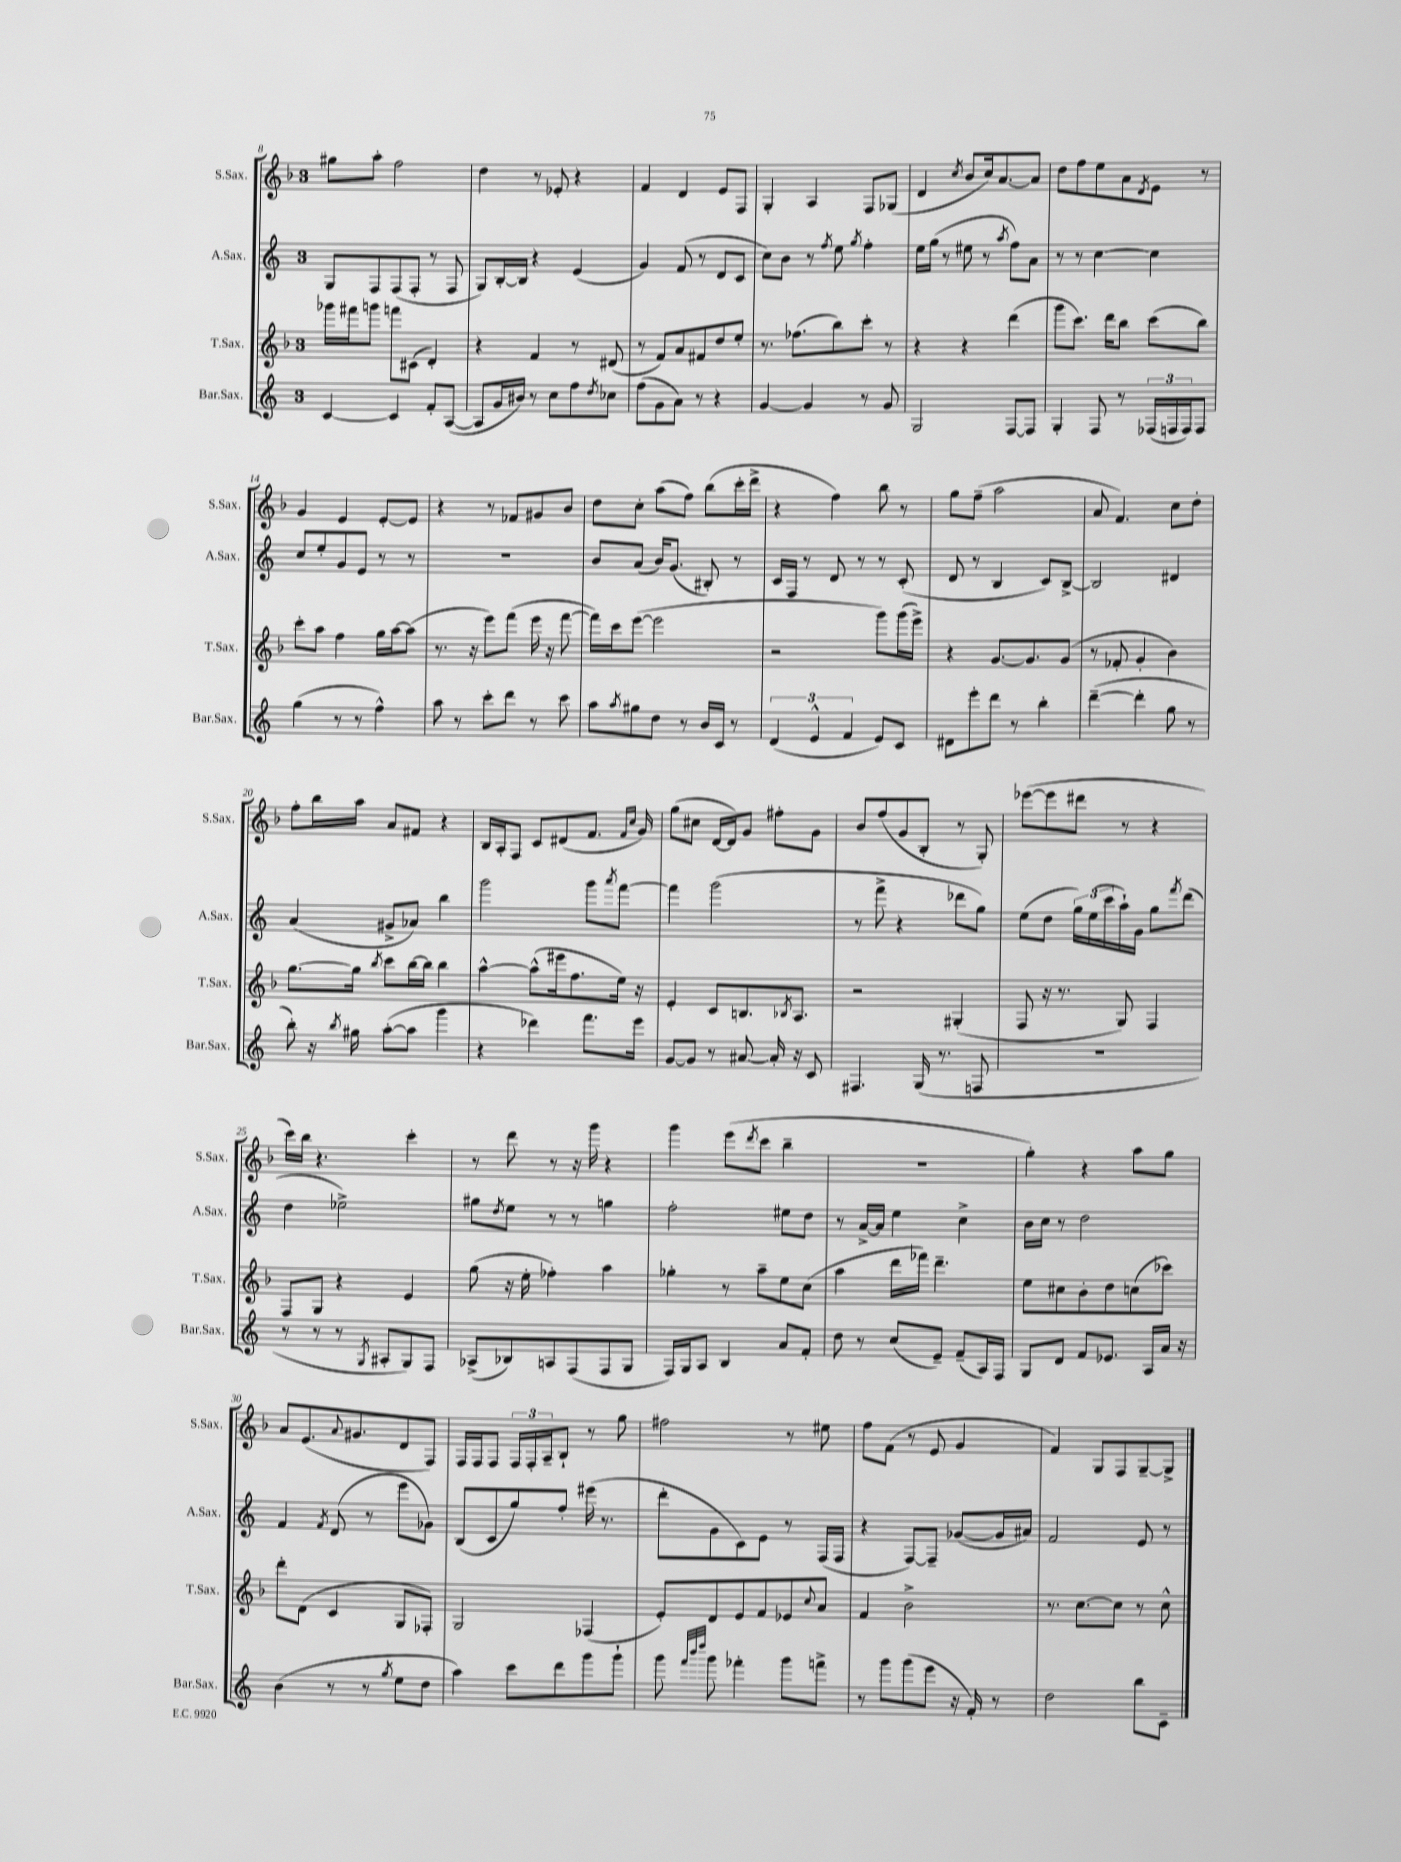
<<
\new StaffGroup <<
\new Staff = "s0" \with { instrumentName = "S.Sax." shortInstrumentName = "S.Sax." } {
    \clef treble \key f \major \once \override Staff.TimeSignature.style = #'single-digit \time 3/4
    gis''8 a''8-. f''2 |
    d''4 r8 ees'8-. r4 |
    f'4 d'4 e'8 f8 |
    g4-. a4 f8 ges8( |
    d'4 \acciaccatura { c''8 } bes'8 c''16) a'8.~ a'8 |
    d''8 f''8 e''8 a'8 \acciaccatura { d'8 } e'8 r8 |
    g'4 e'4 e'8~-. e'8 |
    r4 r8 fes'8 gis'8 bes'8 |
    d''8 c''8-. a''8( f''8) bes''8( c'''16-. d'''16-> |
    r4 f''4) bes''8 r8 |
    g''8 f''8--( a''2 |
    a'8 f'4.) c''8 d''8-. |
    f''8-. bes''16 a''16 a'8 fis'8 r4 |
    bes16 a16-. f8 c'8 dis'8( f'8. \grace { f'16 c''16 } g'16) |
    g''8( cis''8 d'16~ d'16) g'8 fis''8-. g'8 |
    bes'8 f''8( g'8 bes8-. r8 g8-.) |
    ees'''8~( ees'''8 dis'''8 r8 r4 |
    c'''16) bes''16 r4. c'''4-. |
    r8 d'''8 r8 r16 g'''16 r4 |
    g'''4 e'''8( \acciaccatura { d'''8 } c'''8 bes''4-- |
    R2. |
    g''4-.) r4 a''8 g''8 |
    a'8 e'8.( \appoggiatura { a'8 } gis'8. d'8 f8) |
    f16 f16 f8 \tuplet 3/2 { f16 f16-. a16-- } bes8-! r8 g''8 |
    fis''2 r8 eis''8 |
    f''8 f'8( r8 e'8 g'4 |
    f'4) g8 f8 g8~-- g8-> \bar "|." |
}
\new Staff = "s1" \with { instrumentName = "A.Sax." shortInstrumentName = "A.Sax." } {
    \clef treble \key c \major \once \override Staff.TimeSignature.style = #'single-digit \time 3/4
    g8 f8 f8( f8-. r8 f8 |
    g8) b16~-. b16 r4 e'4( |
    g'4) f'8( r8 d'8 c'8 |
    c''8) b'8 r8 \acciaccatura { f''8 } e''8 \acciaccatura { g''8 } f''4-. |
    e''16 g''16( r8 eis''8 r8 \acciaccatura { a''8 } f''8) a'8 |
    r8 r8 c''4~ c''4 |
    c''8 e''8-. g'8 e'8 r8 r8 |
    R2. |
    b'8 a'8( b'16) g'8.( bis8-.) r8 |
    c'16 f16 r8 d'8 r8 r8 c'8-.( |
    d'8 r8 b4 c'8) b8~-> |
    b2 dis'4 |
    a'4( gis'8-> aes'8) b''4 |
    g'''2 g'''8 \acciaccatura { a'''8 } f'''8~ |
    f'''4 g'''2( |
    r8 f'''8-> r4 des'''8 g''8) |
    e''8( d''8 \tuplet 3/2 { g''16) e''16( c'''16 } a''16-!) g'16 g''8 \acciaccatura { f'''8 } d'''8( |
    d''4 ees''2->) |
    gis''8 \acciaccatura { d''8 } e''8 r8 r8 g''4 |
    f''2-. eis''8 d''8 |
    r8 a'16~-> a'16 e''4 c''4-> |
    b'16 c''16 r8 d''2 |
    f'4 \acciaccatura { f'8 } d'8( r8 e'''8 ges'8) |
    b8( c'8 g''8) f''8-. eis'''16( r8. |
    d'''8-. g'8 c'8) e'8 r8 f16( f16 |
    r4 f8~) f8-- ges'8~( ges'16 ais'16) |
    f'2 e'8 r8 \bar "|." |
}
\new Staff = "s2" \with { instrumentName = "T.Sax." shortInstrumentName = "T.Sax." } {
    \clef treble \key f \major \once \override Staff.TimeSignature.style = #'single-digit \time 3/4
    ges'''16 fis'''16 g'''8 f'''8 cis'8( d'4-.) |
    r4 f'4 r8 dis'8( |
    r8 f'8) a'8 fis'8 d''8 e''8-. |
    r8. fes''8.( bes''8) c'''8-. r8 |
    r4 r4 d'''4( |
    g'''8 c'''8.) d'''16 bes''8 c'''8( bes''8) |
    c'''8-. a''8 f''4 g''16 a''16~ a''8( |
    r8. r16 e'''8) f'''8( e'''16 r16 f'''8~ |
    f'''16) c'''16 e'''8~( e'''2 |
    r2 g'''8) g'''16( e'''16->) |
    r4 g'8.~ g'8. g'8( |
    r8 fes'8-. g'4-. bes'4) |
    g''8.~ g''16 \acciaccatura { bes''8 } c'''8 bes''16~ bes''16 bes''4 |
    a''4~-^ a''8-^( eis'''16 f''8. e''16) r16 |
    e'4-. c'8 b8. \acciaccatura { bes8 } a8. |
    r2 gis4-.( |
    f8 r16 r8. g8) f4 |
    f8 g8 r4 e'4 |
    g''8( r16 e''16-. fes''4-.) a''4 |
    ges''4-. r8 a''8-- e''8 c''8( |
    a''4 d'''16 fes'''16) d'''4.-- |
    e''8 cis''8 bes'8-. d''8 c''8( ces'''8) |
    d'''8-. d'8( c'4 g8 fes8-.) |
    g2 fes4( |
    e'8-.) d'8 e'8 f'8 ees'8 \appoggiatura { c''8 } a'8 |
    f'4 bes'2-> |
    r8. c''8.~ c''8 r8 c''8-^ \bar "|." |
}
\new Staff = "s3" \with { instrumentName = "Bar.Sax." shortInstrumentName = "Bar.Sax." } {
    \clef treble \key c \major \once \override Staff.TimeSignature.style = #'single-digit \time 3/4
    c'4~ c'4 f'8-. a8~( |
    a8 g'16 bis'16) r8 c''8 f''8 \acciaccatura { d''8 } ces''8 |
    f''8( g'8 a'8) r8 r4 |
    g'4~ g'4 r8 g'8 |
    g2 f8~ f8 |
    g4-. f8 r8 \tuplet 3/2 { fes16( f16 f16) } f8 |
    g''4( r8 r8 f''4-^) |
    a''8 r8 c'''8-. d'''8 r8 c'''8 |
    a''8 \acciaccatura { a''8 } gis''8 d''8 r8 b'16 c'16 r8 |
    \tuplet 3/2 { d'4( e'4-^ f'4 } e'8) c'8 |
    dis'8 e'''8-. d'''8 r8 b''4-. |
    d'''4~--( d'''4-. g''8 r8 |
    b''8-.) r16 \acciaccatura { b''8 } gis''16 a''8~-.( a''8 g'''4 |
    r4 des'''4) f'''8. e'''16 |
    g'8~ g'8 r8 ais'8~ ais'16-. r16 c'8 |
    fis4. g16( r8. f8 |
    R2. |
    r8 r8 r8 \acciaccatura { g8 } ais8-. g8) f8 |
    aes8->( bes8) a8 f8( f8 g8 |
    f16) g16 a8 b4 a'8 f'8-. |
    d''8 r8 c''8( e'8--) f'8--( a16) f16 |
    g8 d'8 f'8 ees'8. a16 a'16 r16 |
    b'4( r8 r8 \acciaccatura { g''8 } e''8 d''8 |
    a''4) c'''8 d'''8 g'''8 g'''8-! |
    g'''8 \grace { f'''32 b'''32 d''''32 } g'''8 fes'''4-. g'''8 f'''8-> |
    r8 g'''8 g'''8( e'''8 r16 f'16-.) r8 |
    d''2 b''8 c'8-- \bar "|." |
}
>>
>>
\layout { \context { \Score currentBarNumber = #8 } }
